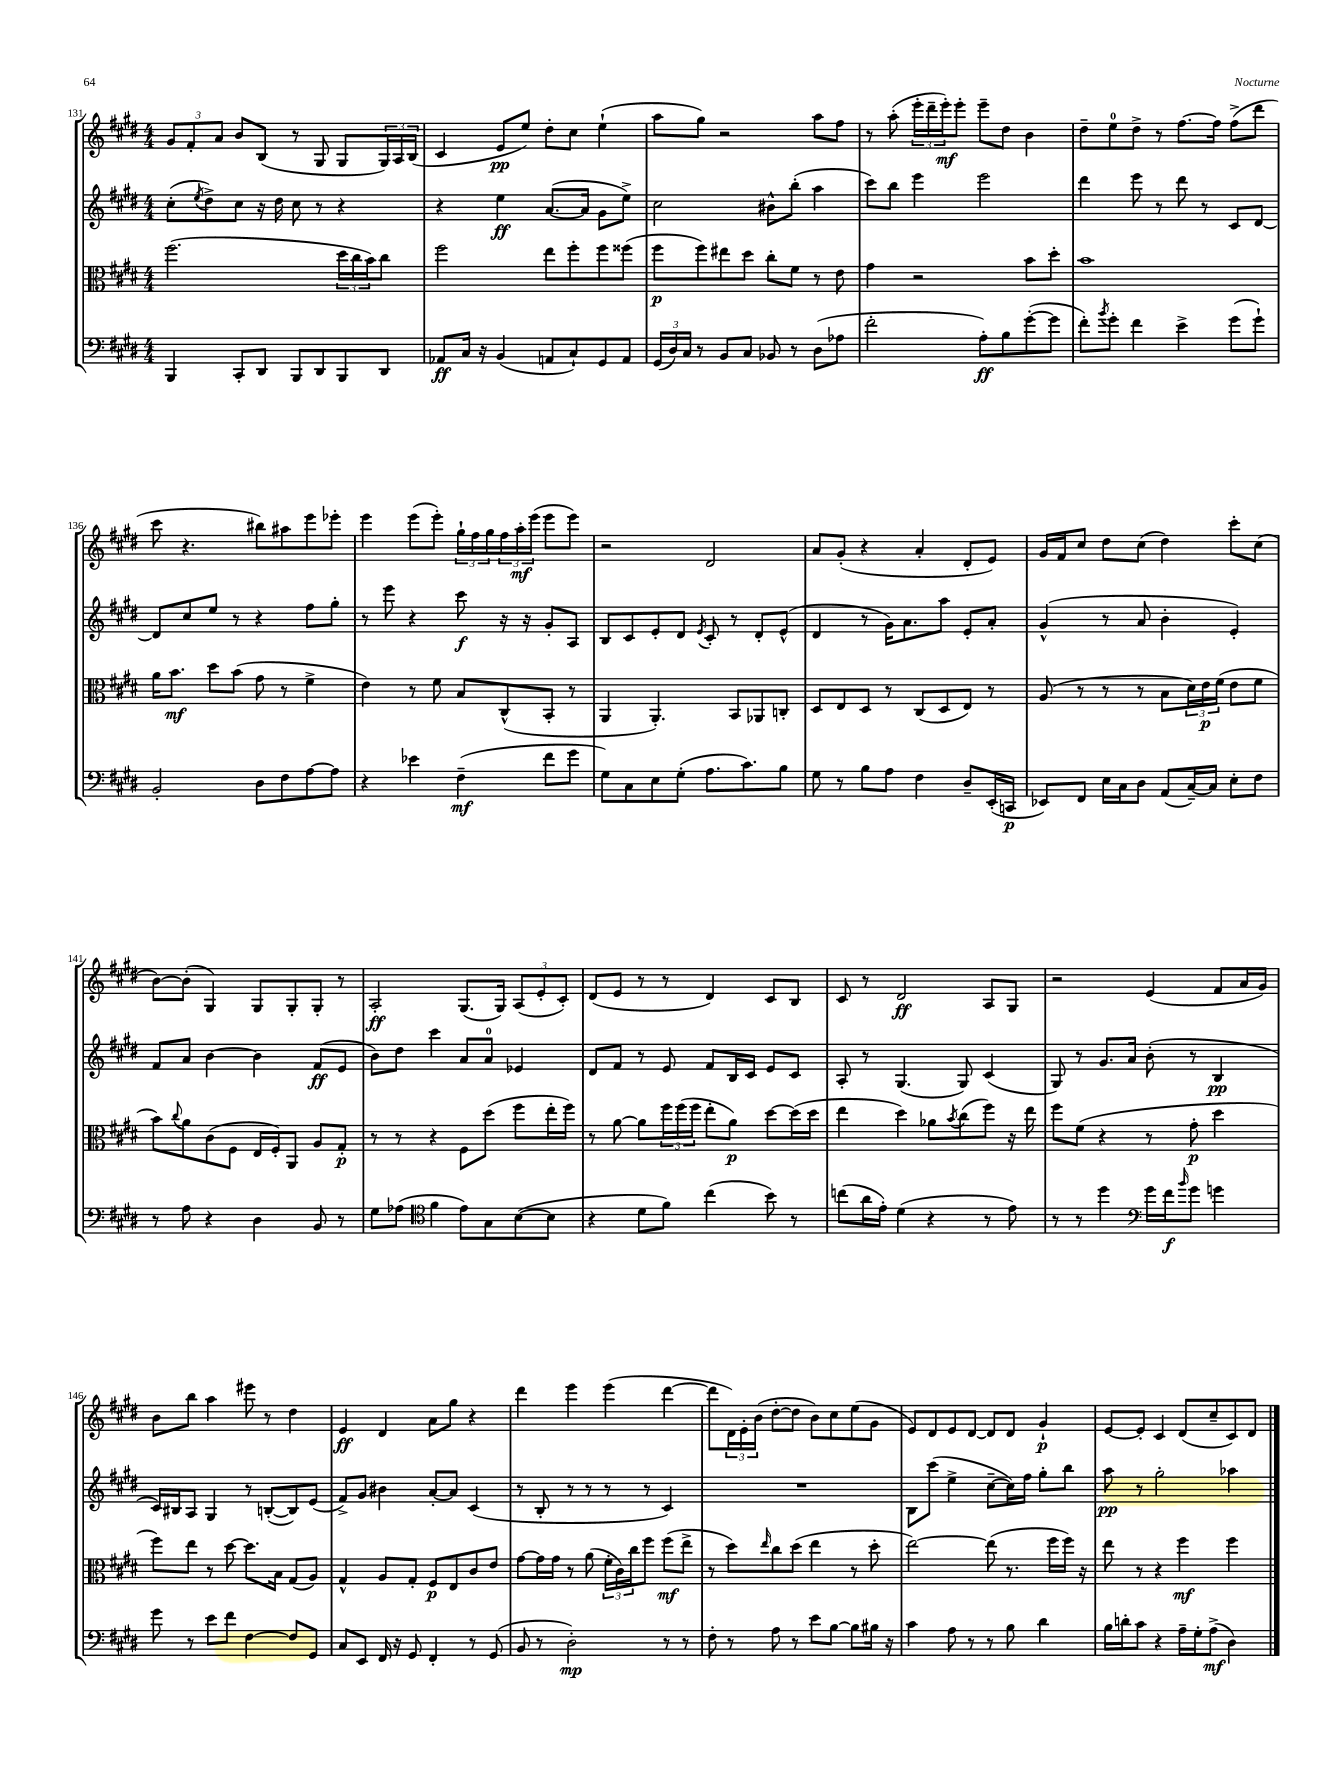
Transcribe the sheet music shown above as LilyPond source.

<<
\new StaffGroup <<
\new Staff = "s0" {
    \clef treble \key e \major \numericTimeSignature \time 4/4
    \tuplet 3/2 { gis'8 fis'8-. a'8 } b'8 b8( r8 gis8 gis8 \tuplet 3/2 { gis16) a16 b16( } |
    cis'4 e'8\pp e''8) dis''8-. cis''8 e''4-!( |
    a''8 gis''8) r2 a''8 fis''8 |
    r8 a''8-.( \tuplet 3/2 { e'''16-. dis'''16-- e'''16-.\mf) } e'''8-. e'''8-- dis''8 b'4 |
    dis''8-- e''8-0 dis''8-> r8 fis''8.~ fis''16 fis''8->( dis'''8 |
    cis'''8 r4. bis''8) ais''8 e'''8 ees'''8-. |
    e'''4 e'''8( e'''8-.) \tuplet 3/2 { gis''16-! fis''16 gis''16 } \tuplet 3/2 { fis''16 a''16-.\mf e'''16( } e'''8 e'''8) |
    r2 dis'2 |
    a'8 gis'8-.( r4 a'4-. dis'8-. e'8) |
    gis'16 fis'16 cis''8 dis''8 cis''8( dis''4) cis'''8-. cis''8( |
    b'8~) b'8-.( gis4) gis8 gis8-. gis8-. r8 |
    a2-.\ff gis8.( gis16) \tuplet 3/2 { a8( e'8-. cis'8-.) } |
    dis'8( e'8 r8 r8 dis'4) cis'8 b8 |
    cis'8 r8 dis'2\ff a8 gis8 |
    r2 e'4( fis'8 a'16 gis'16) |
    b'8 b''8 a''4 eis'''8 r8 dis''4 |
    e'4\ff dis'4 a'8 gis''8 r4 |
    dis'''4 e'''4 e'''4( dis'''4~ |
    dis'''8 \tuplet 3/2 { dis'16) e'16-. b'16( } dis''8~-. dis''8 b'8) cis''8 e''8( gis'8 |
    e'8) dis'8 e'8 dis'8~ dis'8 dis'8 gis'4-!\p |
    e'8~ e'8-. cis'4 dis'8( cis''8-- cis'8) dis'8 \bar "|." |
}
\new Staff = "s1" {
    \clef treble \key e \major \numericTimeSignature \time 4/4
    cis''8-.( \acciaccatura { e''8 } dis''8->) cis''8 r16 dis''16 cis''8 r8 r4 |
    r4 e''4\ff a'8.~( a'16 gis'8 e''8->) |
    cis''2 bis'8-^ b''8-.( a''4 |
    cis'''8) b''8 e'''4 e'''2 |
    dis'''4 e'''8 r8 dis'''8 r8 cis'8 dis'8~ |
    dis'8 cis''8 e''8 r8 r4 fis''8 gis''8-. |
    r8 e'''8 r4 cis'''8\f r16 r16 gis'8-. a8 |
    b8 cis'8 e'8-. dis'8 \acciaccatura { e'8 } cis'8-. r8 dis'8-. e'8-^( |
    dis'4 r8 gis'16) a'8. a''8 e'8-. a'8-. |
    gis'4-^( r8 a'8 b'4-. e'4-.) |
    fis'8 a'8 b'4~ b'4 fis'8\ff( e'8 |
    b'8) dis''8 cis'''4 a'8 a'8-0 ees'4 |
    dis'8 fis'8 r8 e'8 fis'8 b16 cis'16 e'8 cis'8 |
    a8-. r8 gis4.( gis8) cis'4( |
    gis8) r8 gis'8. a'16 b'8-.( r8 b4\pp |
    cis'16) bis16 a8 gis4 r8 b8~-.( b8) e'8( |
    fis'8->) gis'8 bis'4 a'8~-. a'8 cis'4( |
    r8 b8-. r8 r8 r8 r8 cis'4) |
    R1 |
    b8 cis'''8( e''4-> cis''8~-- cis''16) fis''16 gis''8-. b''8 |
    a''8\pp r8 gis''2-. aes''4 \bar "|." |
}
\new Staff = "s2" {
    \clef alto \key e \major \numericTimeSignature \time 4/4
    fis''2.( \tuplet 3/2 { dis''16 cis''16 b'16) } cis''8 |
    fis''2 e''8 fis''8-. fis''8 fisis''8( |
    fis''8\p fis''8) eis''8 dis''8 cis''8-. fis'8 r8 e'8 |
    gis'4 r2 b'8 dis''8-. |
    b'1 |
    a'16 b'8.\mf dis''8 b'8( gis'8 r8 fis'4-> |
    e'4) r8 fis'8 b8 cis8-^( b,8-. r8 |
    a,4 a,4.-.) b,8 aes,8 c8-. |
    dis8 e8 dis8 r8 cis8( dis8 e8) r8 |
    a8( r8 r8 r8 b8 \tuplet 3/2 { dis'16) e'16\p fis'16( } e'8 fis'8 |
    b'8) \appoggiatura { cis''8 } a'8 cis'8( fis8 e16 fis16-.) a,8 a8 gis8-.\p |
    r8 r8 r4 fis8 dis''8( fis''8 e''16-. fis''16) |
    r8 a'8~ a'8 \tuplet 3/2 { fis''16 fis''16( fis''16 } e''8-. a'8\p) dis''8~ dis''16( dis''16 |
    e''4 dis''4) aes'8 \acciaccatura { b'8 } cis''8( fis''8) r16 e''16 |
    fis''8 fis'8( r4 r8 gis'8-.\p dis''4 |
    fis''8) e''8 r8 dis''8~ dis''8. b16 gis8( a8) |
    gis4-^ a8 gis8-. fis8\p e8 cis'8 e'8 |
    gis'8~ gis'16 gis'16 r8 a'8( \tuplet 3/2 { fis'16-. cis'16) cis''16 } fis''8 fis''8\mf( e''8-> |
    r8 dis''8) \grace { e''16 } cis''8 dis''8( e''4 r8 dis''8-. |
    e''2~) e''8( r8. fis''16 fis''16) r16 |
    e''8 r8 r4 fis''4\mf fis''4 \bar "|." |
}
\new Staff = "s3" {
    \clef bass \key e \major \numericTimeSignature \time 4/4
    b,,4 cis,8-. dis,8 b,,8 dis,8 b,,8 dis,8 |
    aes,8\ff cis16 r16 b,4( a,8 cis8-!) gis,8 a,8 |
    \tuplet 3/2 { gis,16( dis16) cis16 } r8 b,8 cis8 bes,8 r8 dis8( aes8 |
    fis'2-. a8-.\ff) b8 gis'8~-.( gis'8 |
    fis'8-.) \acciaccatura { b'8 } gis'8-. fis'4 e'4-> gis'8( gis'8-!) |
    b,2-. dis8 fis8 a8~ a8 |
    r4 ees'4 fis4--\mf( fis'8 gis'8 |
    gis8) cis8 e8 gis8-.( a8. cis'8.) b8 |
    gis8 r8 b8 a8 fis4 dis8-- e,16-.( c,16\p |
    ees,8) fis,8 e16 cis16 dis8 a,8( cis16~--) cis16 e8-. fis8 |
    r8 a8 r4 dis4 b,8 r8 |
    gis8 aes8( \clef tenor fis'4 e'8) gis8 b8~( b8 |
    r4 dis'8 fis'8) cis''4( b'8) r8 |
    c''8( a'16 e'16-.) dis'4( r4 r8 e'8) |
    r8 r8 dis''4 \clef bass gis'16 fis'16\f \grace { b'16 } gis'8 g'4 |
    gis'8 r8 e'8 fis'8 fis4~ fis8 gis,8 |
    cis8 e,8 fis,16 r16 gis,8 fis,4-. r8 gis,8( |
    b,8 r8 dis2-.\mp) r8 r8 |
    fis8-. r8 a8 r8 e'8 b8~ b8 bis16 r16 |
    cis'4 a8 r8 r8 b8 dis'4 |
    b16 d'16-. cis'8 r4 a16-- gis16-. a8->\mf( dis4) \bar "|." |
}
>>
>>
\layout { \context { \Score currentBarNumber = #131 } }
